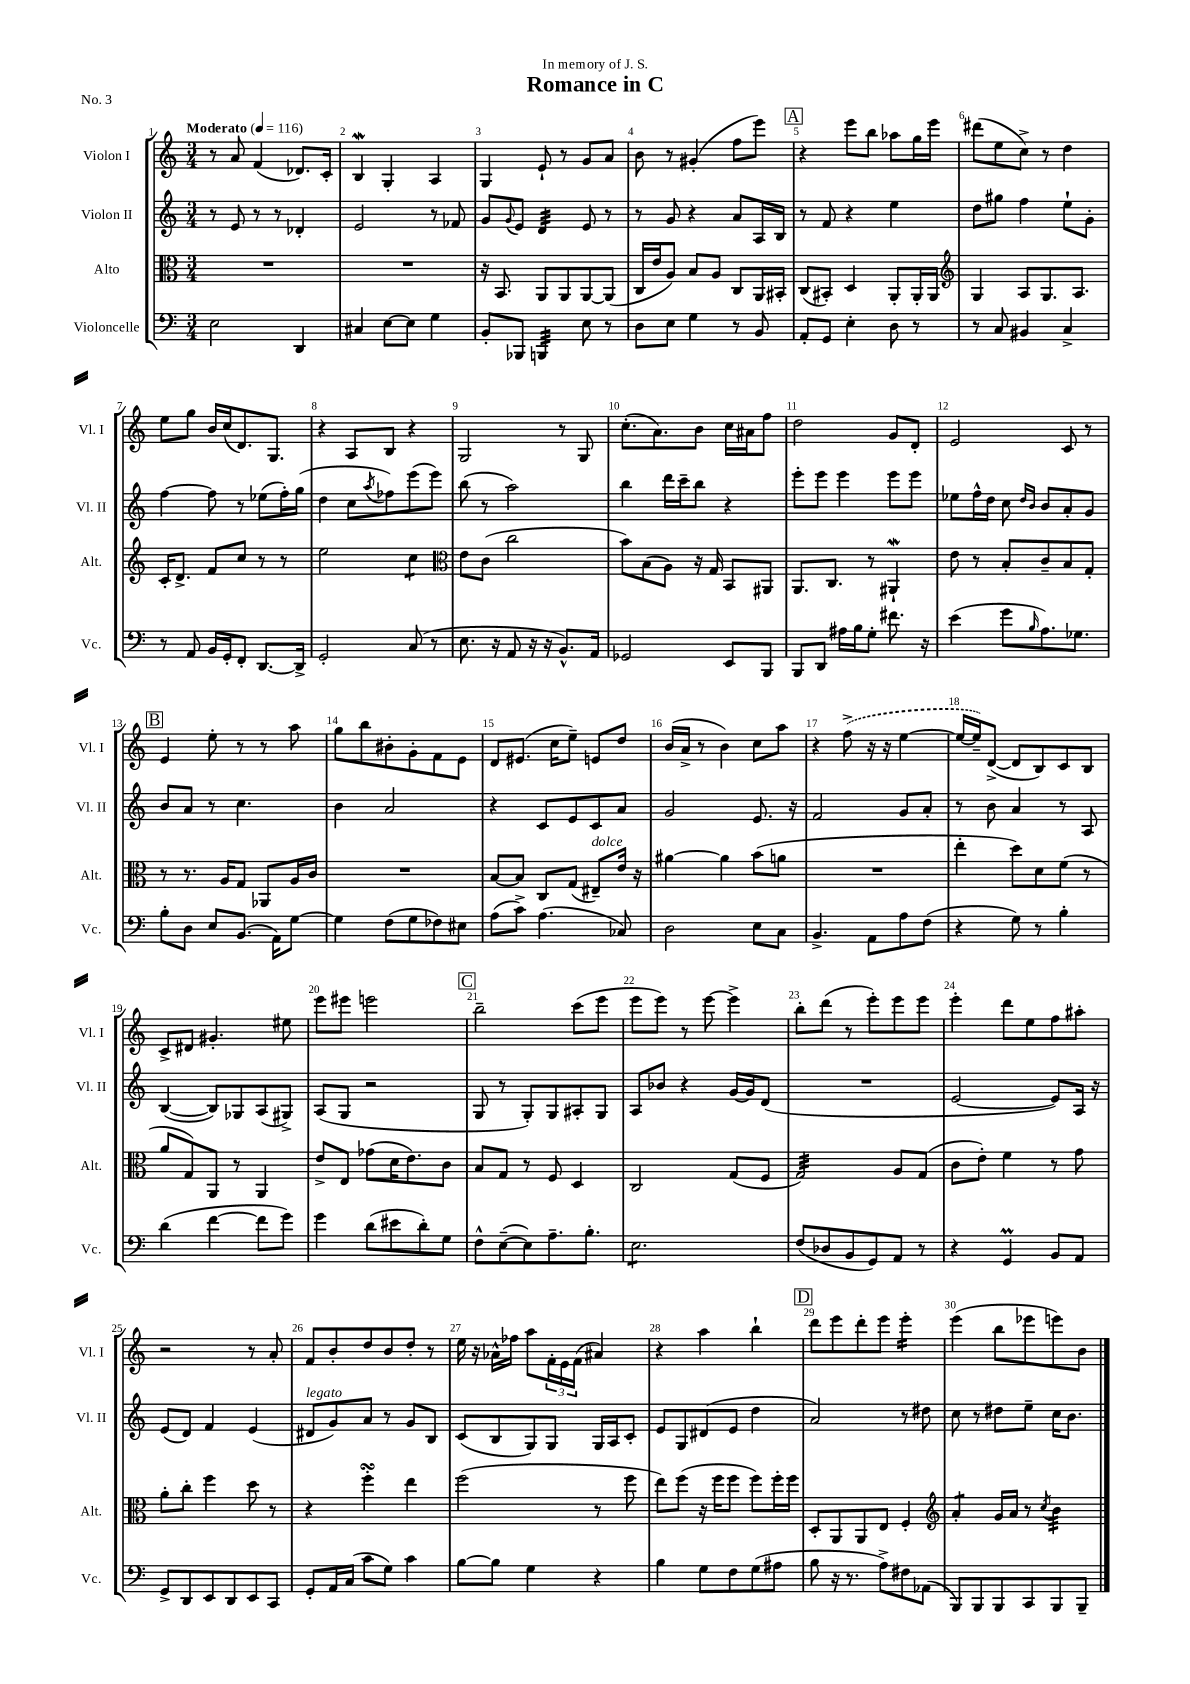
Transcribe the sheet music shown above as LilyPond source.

\header { title = "Romance in C" dedication = "In memory of J. S." piece = "No. 3" }
<<
\new StaffGroup <<
\new Staff = "s0" \with { instrumentName = "Violon I" shortInstrumentName = "Vl. I" } {
    \clef treble \key c \major \numericTimeSignature \time 3/4 \tempo "Moderato" 4 = 116
    r8 a'8 f'4( des'8.) c'16-. |
    b4\mordent g4-. a4 |
    g4 e'8-! r8 g'8 a'8 |
    b'8 r8 gis'4-.( f''8 e'''8) |
    \mark \markup { \box "A" } r4 e'''8 b''8 aes''8 g''16 e'''16 |
    dis'''8( e''8 c''8->) r8 d''4 |
    e''8 g''8 b'16 c''16( d'8.) g8. |
    r4 a8 b8 r4 |
    g2 r8 g8 |
    c''8.-.( a'8.) b'8 c''16 ais'16 f''8 |
    d''2 g'8 d'8-. |
    e'2 c'8 r8 |
    \mark \markup { \box "B" } e'4 e''8-. r8 r8 a''8 |
    g''8 b''8 bis'8-. g'8-. f'8 e'8 |
    d'8 eis'8.( c''16 e''8--) e'8 d''8 |
    b'16( a'16-> r8 b'4) c''8 a''8 |
    r4 \once \slurDashed f''8->( r16 r16 e''4~ |
    e''16~ e''16--) d'8~->( d'8 b8) c'8 b8 |
    c'8-> dis'8 gis'4.-. eis''8 |
    e'''8 eis'''8 e'''2 |
    \mark \markup { \box "C" } b''2-- c'''8( e'''8 |
    e'''8 e'''8) r8 e'''8~ e'''4-> |
    b''8-. d'''8( r8 e'''8-.) e'''8 e'''8 |
    e'''4-. d'''8 e''8 f''8 ais''8-. |
    r2 r8 a'8-. |
    f'8 b'8-. d''8 b'8 d''8-. r8 |
    e''16 r16 aes'16-^ fes''16 a''8 \tuplet 3/2 { f'16-. e'16 f'16( } ais'4) |
    r4 a''4 b''4-! |
    \mark \markup { \box "D" } d'''8 e'''8 d'''8-. e'''8 e'''4:16-. |
    e'''4( b''8 ees'''8 e'''8) b'8 \bar "|." |
}
\new Staff = "s1" \with { instrumentName = "Violon II" shortInstrumentName = "Vl. II" } {
    \clef treble \key c \major \numericTimeSignature \time 3/4
    r8 e'8 r8 r8 des'4-. |
    e'2 r8 fes'8 |
    g'8 \appoggiatura { g'8 } e'8 d'4:32 e'8 r8 |
    r8 g'8 r4 a'8 a16 b16 |
    \mark \markup { \box "A" } r8 f'8 r4 e''4 |
    d''8 gis''8 f''4 e''8-! g'8-. |
    f''4~ f''8 r8 ees''8( f''16-.) g''16( |
    d''4 c''8 \acciaccatura { a''8 } fes''8) e'''8( e'''8) |
    b''8( r8 a''2) |
    b''4 d'''16 c'''16-- b''8 r4 |
    e'''8-. e'''8 e'''4 e'''8 e'''8 |
    ees''8 f''16-^ d''16 c''8 \grace { d''16 b'16 } b'8 a'8-. g'8 |
    \mark \markup { \box "B" } b'8 a'8 r8 c''4. |
    b'4 a'2 |
    r4 c'8 e'8 c'8 a'8 |
    g'2 e'8. r16 |
    f'2 g'8 a'8-. |
    r8 b'8 a'4 r8 a8 |
    b4~( b8) ges8 a8( gis8->) |
    a8( g8 r2 |
    \mark \markup { \box "C" } g8 r8 g8-.) g8 ais8-. g8 |
    a8 bes'8 r4 g'16~ g'16 d'8( |
    R2. |
    e'2~ e'8) a16 r16 |
    e'8( d'8) f'4 e'4( |
    dis'8^\markup { \italic "legato" } g'8) a'8 r8 g'8 b8 |
    c'8( b8 g8) g8 g16 a16 c'8-. |
    e'8 g8 dis'8( e'8 d''4 |
    \mark \markup { \box "D" } a'2) r8 dis''8 |
    c''8 r8 dis''8 e''8-- c''16 b'8. \bar "|." |
}
\new Staff = "s2" \with { instrumentName = "Alto" shortInstrumentName = "Alt." } {
    \clef alto \key c \major \numericTimeSignature \time 3/4
    R2. |
    R2. |
    r16 b,8. a,8 a,8 a,8~ a,8( |
    c16 e'16 a8) b8 a8 c8 a,16 bis,16-. |
    \mark \markup { \box "A" } c8( bis,8-.) d4 a,8-. a,16-. a,16 |
    \clef treble g4 a8 g8. a8. |
    c'16-. d'8.-> f'8 c''8 r8 r8 |
    e''2 c''4:8 |
    \clef alto e'8 c'8( c''2 |
    b'8) b8( a8) r16 g16 b,8 ais,8 |
    a,8. c8. r8 ais,4-!\mordent |
    e'8 r8 b8-. c'8-- b8 g8-. |
    \mark \markup { \box "B" } r8 r8. a16 g8 aes,8 a16 c'16 |
    R2. |
    b8~ b8 c8 g8( eis8--^\markup { \italic "dolce" }) e'16 r16 |
    ais'4~ ais'4 b'8( a'8 |
    R2. |
    e''4-. d''8) d'8 f'8( r8 |
    a'8 g8) a,8 r8 a,4 |
    e'8-> e8 ges'8( d'16 e'8.) c'8 |
    \mark \markup { \box "C" } b8 g8 r8 f8 d4 |
    c2 g8( f8 |
    g2:32) a8 g8( |
    c'8 e'8-.) f'4 r8 g'8 |
    a'8-. c''8-. f''4 d''8 r8 |
    r4 f''4-.\turn e''4 |
    f''2( r8 f''8 |
    e''8) f''8( r16 f''16 f''8 f''8) f''16-. f''16 |
    \mark \markup { \box "D" } d8-. a,8 a,8 e8 f4-. |
    \clef treble a'4:8-. g'16 a'16 r8 \acciaccatura { c''8 } b'4:32 \bar "|." |
}
\new Staff = "s3" \with { instrumentName = "Violoncelle" shortInstrumentName = "Vc." } {
    \clef bass \key c \major \numericTimeSignature \time 3/4
    e2 d,4 |
    cis4 e8~ e8 g4 |
    b,8-. bes,,8 b,,4:32 e8 r8 |
    d8 e8 g4 r8 b,8 |
    \mark \markup { \box "A" } a,8-. g,8 e4-. d8 r8 |
    r8 c8 bis,4 c4-> |
    r8 a,8 b,16 g,16-. f,8-. d,8.~ d,16-> |
    g,2-. c8( r8 |
    e8. r16 a,8 r16 r16 b,8.-^) a,16 |
    ges,2 e,8 b,,8 |
    b,,8 d,8 ais16 b16 g8-. fis'8. r16 |
    e'4( g'8 \grace { b16 } a8.) ges8. |
    \mark \markup { \box "B" } b8-. d8 e8 b,8.( a,16) g8~ |
    g4 f8( g8 fes8) eis8 |
    a8( c'8->) a4.( ces8) |
    d2 e8 c8 |
    b,4.-> a,8 a8 f8( |
    r4 g8) r8 b4-. |
    d'4( f'4~ f'8 g'8) |
    g'4 d'8( eis'8 d'8-.) g8 |
    \mark \markup { \box "C" } f8-^ e8~--( e8) a8.-- b8.-. |
    e2.:8 |
    f8( des8 b,8 g,8) a,8 r8 |
    r4 g,4\prall b,8 a,8 |
    g,8-> d,8 e,8 d,8 e,8 c,8 |
    g,8-. a,16 c16( c'8 g8) c'4 |
    b8~ b8 g4 r4 |
    b4 g8 f8 g8( ais8 |
    \mark \markup { \box "D" } b8 r16 r8. a8->) fis8 aes,8( |
    b,,8) b,,8 b,,8 c,8 b,,8 b,,8-- \bar "|." |
}
>>
>>
\layout { \context { \Score \override BarNumber.break-visibility = ##(#f #t #t) barNumberVisibility = #all-bar-numbers-visible } }
